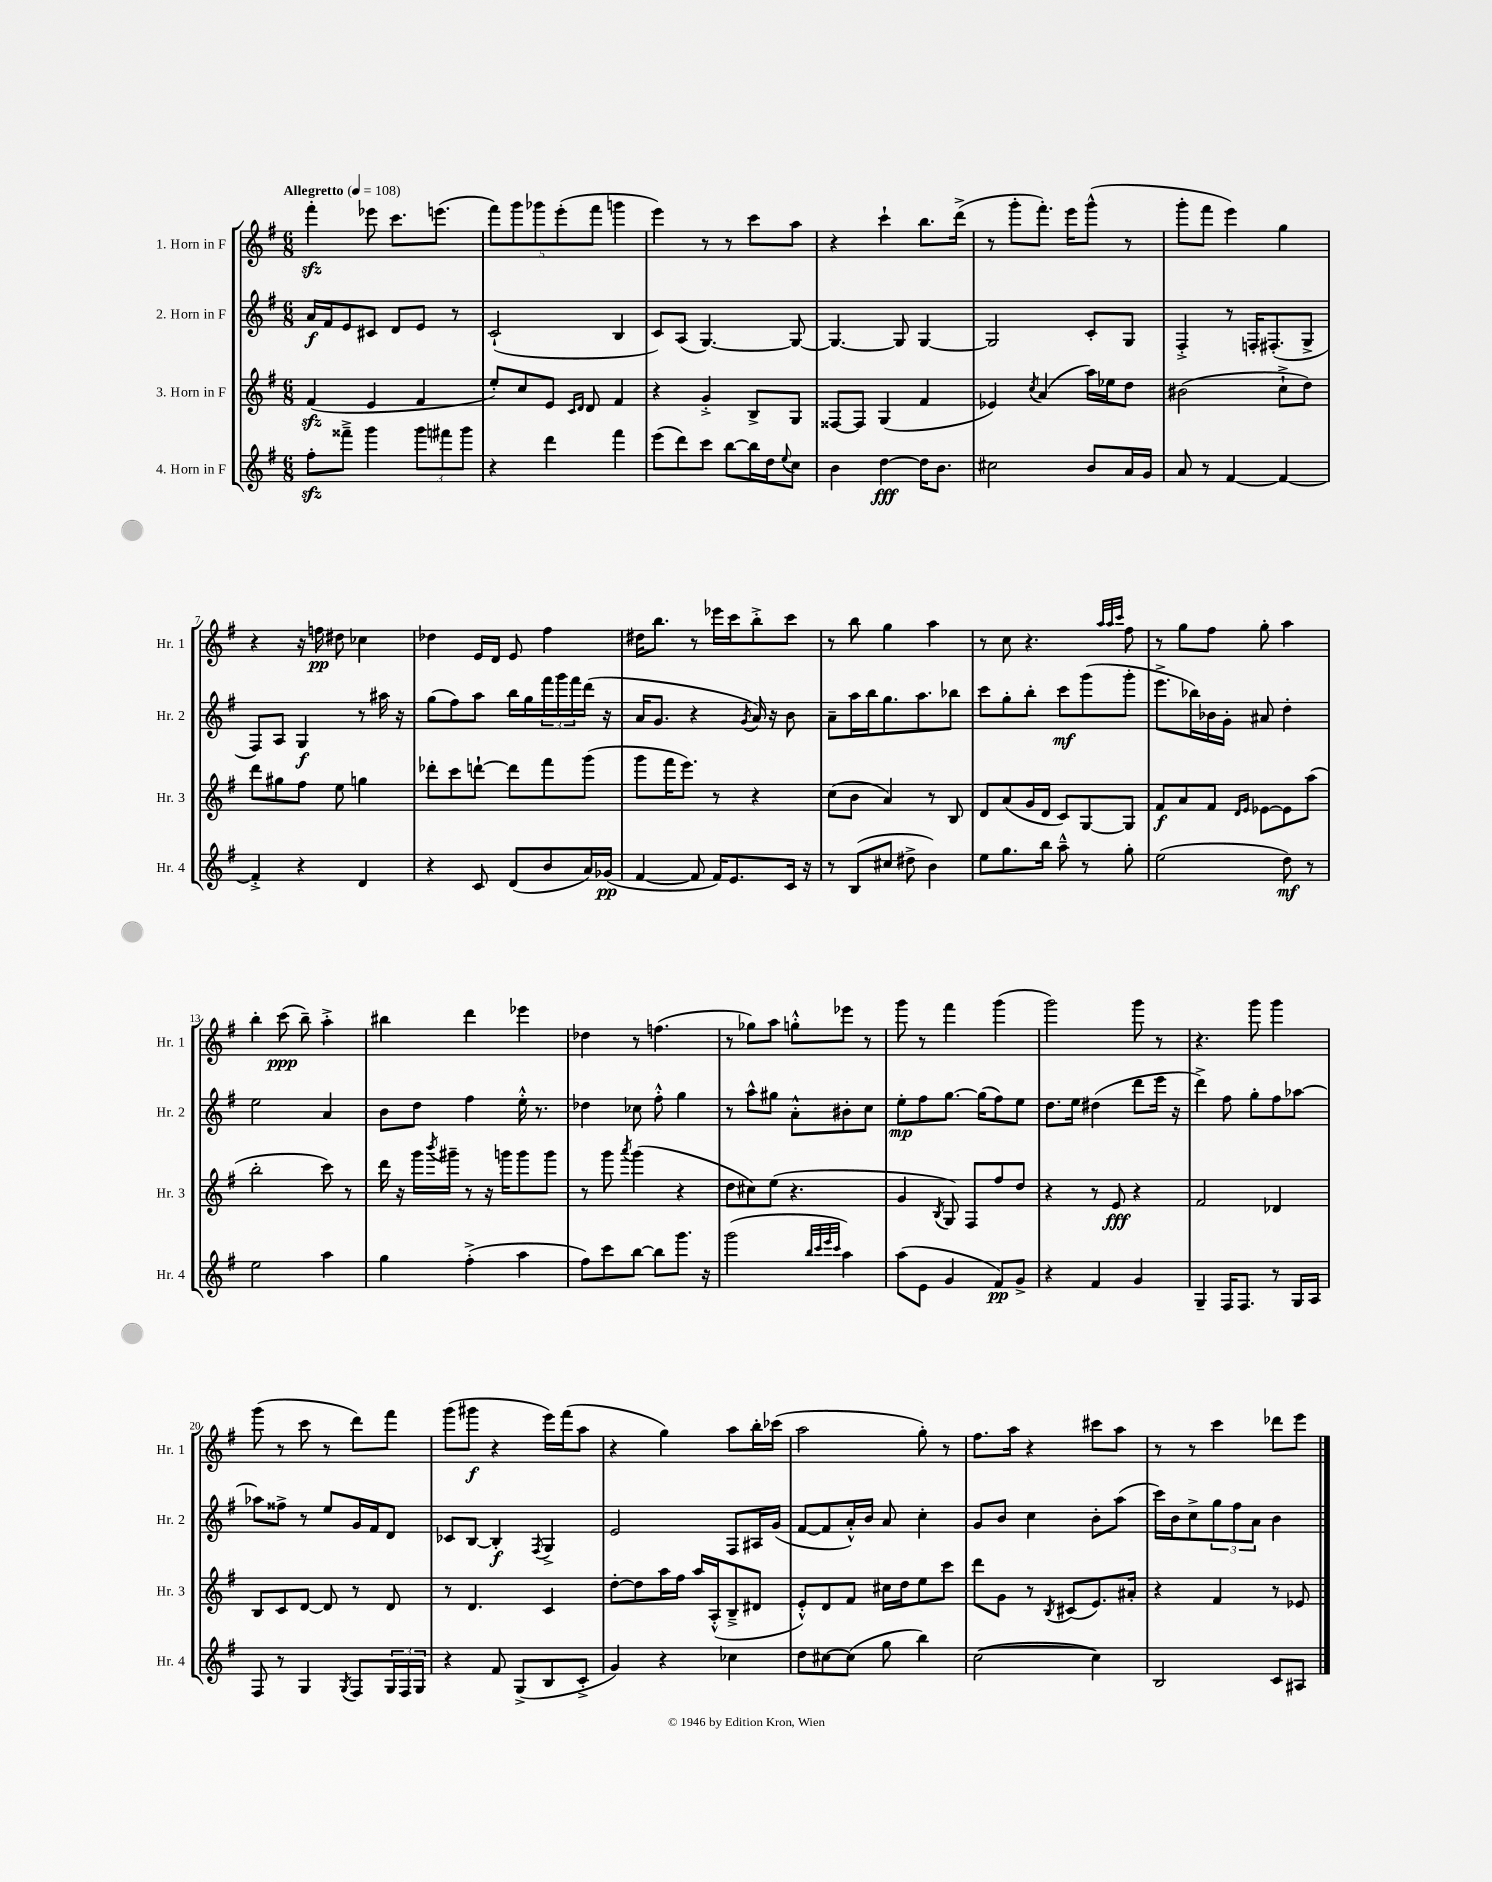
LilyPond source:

<<
\new StaffGroup <<
\new Staff = "s0" \with { instrumentName = "1. Horn in F" shortInstrumentName = "Hr. 1" } {
    \clef treble \key g \major \numericTimeSignature \time 6/8 \tempo "Allegretto" 4 = 108
    fis'''4-.\sfz ees'''8 c'''8. e'''8.( |
    \tuplet 5/4 { fis'''8) g'''8 ges'''8 e'''8-.( fis'''8 } g'''4 |
    e'''4) r8 r8 c'''8 a''8 |
    r4 c'''4-! b''8. d'''16->( |
    r8 g'''8-. fis'''8.-.) e'''16 g'''8-^( r8 |
    g'''8-. fis'''8 e'''4) g''4 |
    r4 r16 f''16\pp dis''8 ces''4 |
    des''4 e'16 d'16 e'8 fis''4 |
    dis''16 b''8. r8 ees'''16 c'''16 b''8-.-> c'''8 |
    r8 b''8 g''4 a''4 |
    r8 c''8 r4. \grace { a''32 a''32 c'''32 } fis''8 |
    r8 g''8 fis''8 g''8-. a''4 |
    b''4-. c'''8\ppp( b''8--) a''4-.-> |
    bis''4 d'''4 ees'''4 |
    des''4 r8 f''4.( |
    r8 ges''8) a''8 g''8-.-^ ees'''8 r8 |
    g'''8 r8 fis'''4 g'''4( |
    g'''2) g'''8 r8 |
    r4. g'''8 g'''4 |
    g'''8( r8 c'''8 r8 d'''8) fis'''8 |
    g'''8( gis'''8\f r4 e'''16) fis'''16( a''8 |
    r4 g''4) a''8 b''16-. ces'''16( |
    a''2 g''8-.) r8 |
    fis''8. a''16 r4 cis'''8 a''8 |
    r8 r8 c'''4 des'''8 e'''8 \bar "|." |
}
\new Staff = "s1" \with { instrumentName = "2. Horn in F" shortInstrumentName = "Hr. 2" } {
    \clef treble \key g \major \numericTimeSignature \time 6/8
    a'16\f fis'16 e'8 cis'8 d'8 e'8 r8 |
    c'2-!( b4 |
    c'8) a8( g4.~) g8~ |
    g4.~ g8 g4~ |
    g2 c'8-. g8 |
    fis4-.-> r8 f16-. fis8.-.( g8-> |
    fis8) a8 g4\f r8 ais''16 r16 |
    g''8( fis''8) a''8 b''16 g''16 \tuplet 3/2 { fis'''16 g'''16 fis'''16 } d'''16( r16 |
    a'16 g'8. r4 \acciaccatura { g'8 } a'16) r16 b'8 |
    a'8-- a''16 b''16 g''8. a''8. bes''8 |
    c'''8 g''8-. b''8-. c'''8\mf g'''8( g'''8-. |
    e'''8.-> bes''16) bes'16 g'16-. ais'8 d''4-. |
    e''2 a'4 |
    b'8 d''8 fis''4 e''16-.-^ r8. |
    des''4 ces''8 fis''8-.-^ g''4 |
    r8 a''8-^ gis''8 a'8-.-^ bis'8-. c''8 |
    e''8-.\mp fis''8 g''8.~ g''16( fis''8) e''8 |
    d''8. e''16 dis''4( d'''8 e'''16 r16 |
    d'''4->) fis''8 g''8-. fis''8 aes''8~ |
    aes''8 fisis''8-> r8 e''8 g'16 fis'16 d'8 |
    ces'8 b8~ b4-.\f \acciaccatura { fis8 } g4-> |
    e'2 fis8 ais16 g'16( |
    fis'8~ fis'8 a'16-.-^) b'16 a'8 c''4-. |
    g'8 b'8 c''4 b'8-. a''8( |
    c'''16) b'16 c''8-> \tuplet 3/2 { g''8 fis''8 a'8 } b'4 \bar "|." |
}
\new Staff = "s2" \with { instrumentName = "3. Horn in F" shortInstrumentName = "Hr. 3" } {
    \clef treble \key g \major \numericTimeSignature \time 6/8
    fis'4\sfz( e'4 fis'4 |
    e''8-.) c''8 e'8 \grace { c'16 d'16 } d'8 fis'4 |
    r4 g'4-.-> b8-> g8 |
    fisis8~ fisis8 g4( fis'4 |
    ees'4) \acciaccatura { c''8 } a'4( a''16) ees''16 d''8 |
    bis'2( c''8-!-> d''8) |
    d'''8 gis''8 fis''8 e''8 g''4 |
    des'''8-. c'''8 d'''8~-! d'''8 fis'''8 g'''8( |
    g'''8 fis'''16 e'''8.) r8 r4 |
    c''8( b'8 a'4) r8 b8 |
    d'8 a'8( g'16 d'16 c'8) g8~ g8 |
    fis'8\f a'8 fis'8 \grace { d'16 e'16 } ees'8~ ees'8 a''8( |
    b''2-. c'''8) r8 |
    d'''16 r16 g'''16 \acciaccatura { b'''8 } gis'''16-- r8 r16 g'''16 g'''8 g'''8 |
    r8 g'''8 \acciaccatura { a'''8 } g'''4( r4 |
    d''8 cis''8) e''8( r4. |
    g'4 \acciaccatura { b8 } g8) fis8 fis''8 d''8 |
    r4 r8 e'8\fff r4 |
    fis'2 des'4 |
    b8 c'8 d'8~ d'8 r8 d'8 |
    r8 d'4. c'4 |
    d''8~-. d''8 a''16 fis''16 a''16 a16-.-^( b8---> dis'8 |
    e'8-.-^) d'8 fis'8 cis''16 d''16 e''8 c'''8 |
    d'''8 g'8 r8 \acciaccatura { b8 } cis'8( e'8.) ais'16-. |
    r4 fis'4 r8 ees'8 \bar "|." |
}
\new Staff = "s3" \with { instrumentName = "4. Horn in F" shortInstrumentName = "Hr. 4" } {
    \clef treble \key g \major \numericTimeSignature \time 6/8
    fis''8-.\sfz fisis'''8---> g'''4 \tuplet 3/2 { g'''8 fis'''8 g'''8 } |
    r4 d'''4 fis'''4 |
    e'''8( d'''8) c'''8 b''8~ b''16 d''16 \appoggiatura { e''8 } c''8 |
    b'4 d''4~\fff d''16 b'8. |
    cis''2 b'8 a'16 g'16 |
    a'8 r8 fis'4~ fis'4~ |
    fis'4-.-> r4 d'4 |
    r4 c'8 d'8( b'8 a'16) ges'16\pp( |
    fis'4~ fis'8 fis'16) e'8. c'16 r16 |
    r8 b8( cis''8 dis''8-> b'4) |
    e''8 g''8. b''16 a''8---^ r8 g''8-. |
    e''2( d''8\mf) r8 |
    e''2 a''4 |
    g''4 fis''4-.->( a''4 |
    fis''8) c'''8 b''8~ b''8 g'''8. r16 |
    g'''2( \grace { b''32 c'''32 e'''32 c'''32 } a''4) |
    a''8( e'8 g'4 fis'8\pp) g'8-> |
    r4 fis'4 g'4 |
    g4-- fis16 fis8. r8 g16 a16 |
    fis8 r8 g4 \acciaccatura { g8 } fis8 \tuplet 3/2 { g16 fis16 g16 } |
    r4 fis'8 g8->( b8 c'8-.-> |
    g'4) r4 ces''4 |
    d''8 cis''8~ cis''8( g''8 b''4) |
    c''2~( c''4) |
    b2 c'8 ais8 \bar "|." |
}
>>
>>
